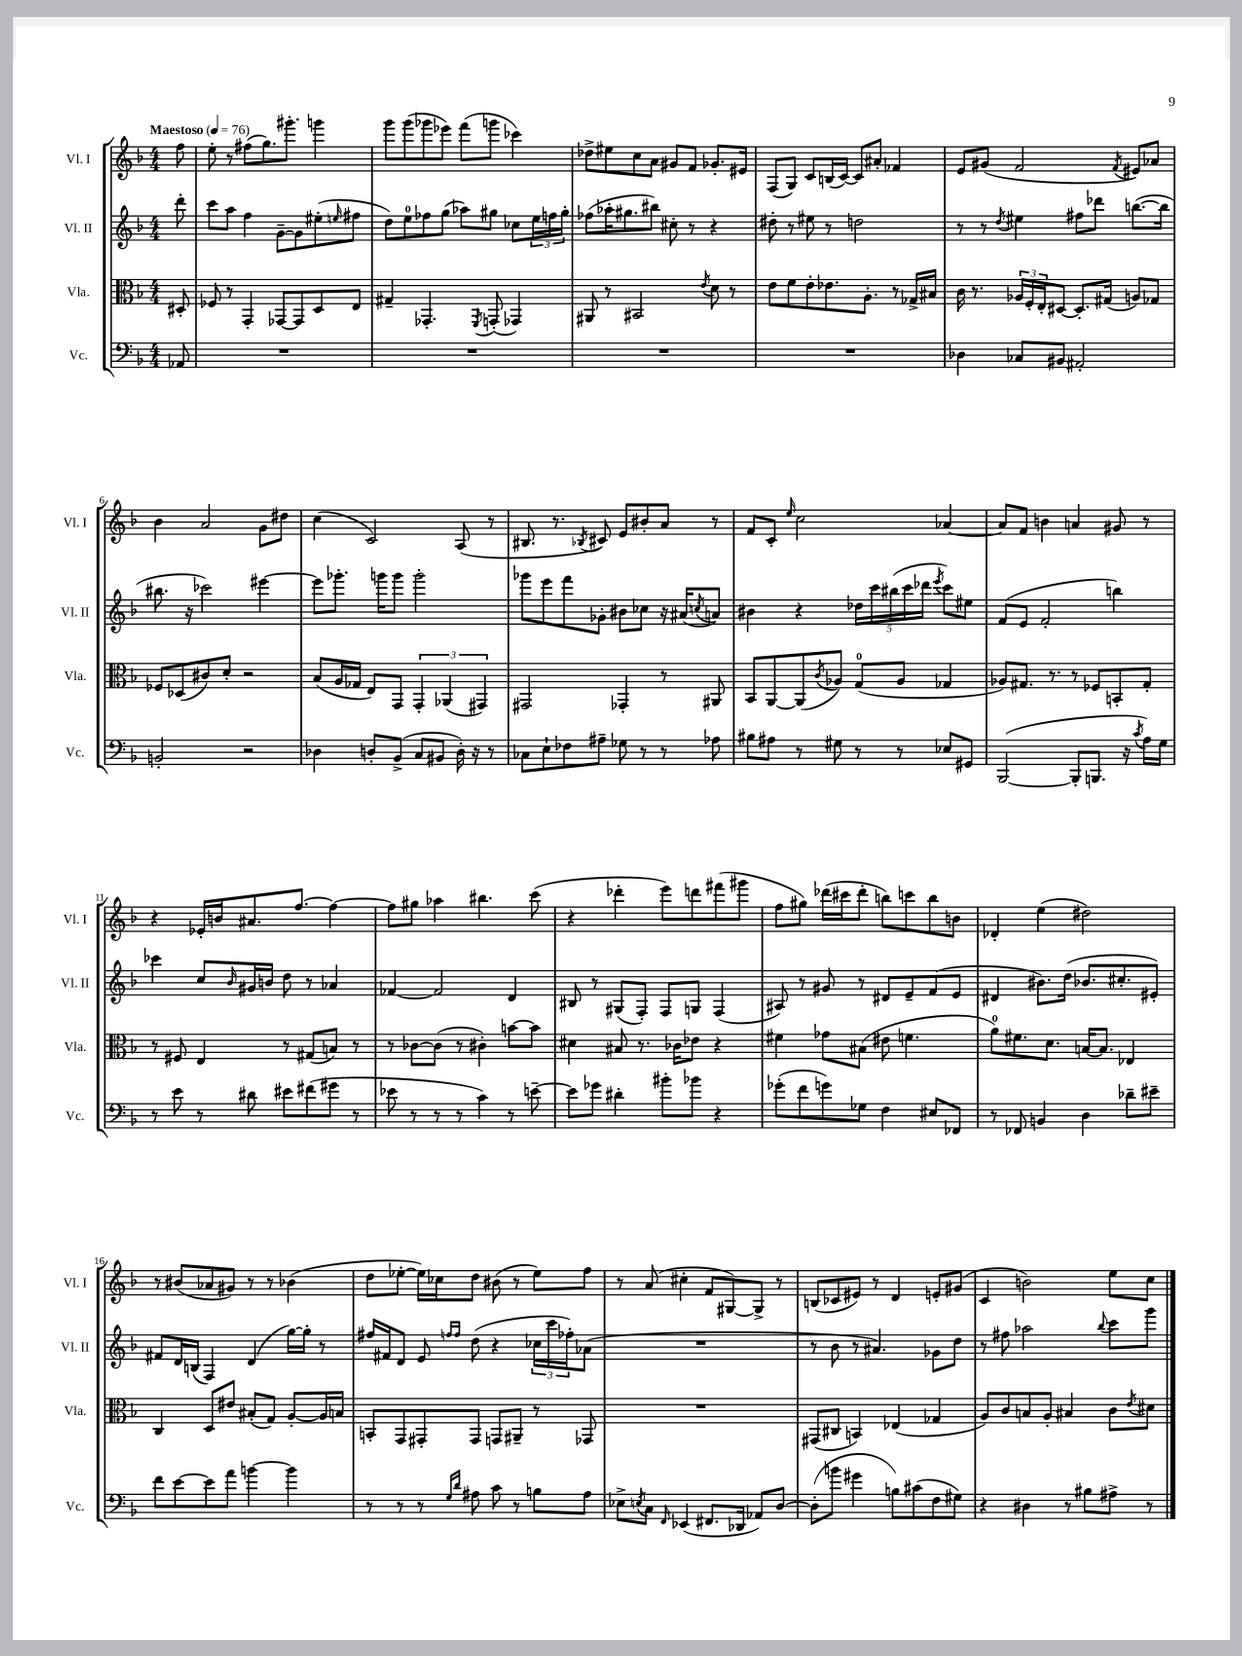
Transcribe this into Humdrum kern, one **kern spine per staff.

**kern	**kern	**kern	**kern
*staff4	*staff3	*staff2	*staff1
*clefF4	*clefC3	*clefG2	*clefG2
*k[b-]	*k[b-]	*k[b-]	*k[b-]
*M4/4	*M4/4	*M4/4	*M4/4
*MM76	*MM76	*MM76	*MM76
8AA-	8D#'	8ddd'	8ff
=	=	=	=
1r	8F-	8ccc	8ee'
.	8r	8aa	8r
.	4GG'	4ff	(8ff#
.	.	.	8.gg)
.	[8GG-	[8g~	.
.	.	.	8.ggg#'
.	8GG-]	8g]	.
.	8D	(8ee#'	4ggg
.	.	16qqee	.
.	8E	8ff#	.
=	=	=	=
1r	4G#~	8dd)	8ggg
.	.	8ee	(8ggg
.	4.GG-'	8ff-	8ggg-
.	.	(8gg	8eee-)
.	.	8aa-)	(8fff
.	8qFF	.	.
.	(8GG'	8gg#	8ggg
.	4GG-)	8cc-	4ccc-)
.	.	24ee	.
.	.	24ff	.
.	.	24gg#'	.
=	=	=	=
1r	8AA#	(8ff-	8dd-^
.	8r	16aa-'	8ee#
.	.	8.gg#	.
.	2BB#	.	8cc
.	.	8bb#)	8a
.	.	8cc#'	8g#
.	.	8r	8f
.	8qe	.	.
.	8d	4r	8.g-'
.	8r	.	.
.	.	.	16e#
=	=	=	=
1r	8e	8dd#'	(8F
.	8f	8r	8G)
.	8e'	8ee#	8c
.	8.e-	8r	(16B
.	.	.	[16c)
.	.	2dd	8c]
.	8.A'	.	.
.	.	.	8a#'
.	8r	.	4f-
.	16G-^	.	.
.	16B#	.	.
=	=	=	=
4D-	16c	8r	8e
.	8.r	.	.
.	.	8r	(8g#
.	.	8qdd	.
8C-	24A-	4ee#	2f
.	24F'	.	.
.	24E'	.	.
8BB#	[8D#	.	.
2AA#'	8.D#']	8ff#	.
.	.	8ddd-	.
.	(16G#	.	.
.	.	.	8qf
.	8A)	([8.bb	8e#)
.	8G-	.	8a-
.	.	16bb]	.
=	=	=	=
2BB'	8F-	8.bb#	4b-
.	(8D-	.	.
.	.	16r	.
.	8c#)	2ccc-)	2a
.	8d'	.	.
2r	2r	.	.
.	.	[4eee#	8g
.	.	.	8dd#
=	=	=	=
4D-	(8B-	8eee#]	(4cc
.	16A	8.ggg-'	.
.	16G-	.	.
8D'	8E)	.	2c)
.	.	16ggg	.
(8BB-^	8GG	8ggg	.
8C	6GG'	2ggg'	.
8BB#	.	.	.
.	(6AA-	.	.
16D')	.	.	(8A
16r	.	.	.
.	6GG#)	.	.
8r	.	.	8r
=	=	=	=
8C-	2GG#	8ggg-	8.B#
8E`	.	8eee	.
.	.	.	8.r
8F-	.	8fff	.
.	.	.	8qB-
8A#~	.	8g-'	8c#)
8G-	4GG-'	8b#	8e
8r	.	8cc-	8b#'
8r	8r	16r	8a
.	.	(16a#	.
.	.	8qcc	.
8A-	8AA#	8a)	8r
=	=	=	=
8B#	8BB-	4b#	8f
8A#	[8AA	.	8c'
.	.	.	16qqee
8r	(8AA]	4r	2cc
.	8qc	.	.
8G#	8A-)	.	.
8r	(8G	20dd-	.
.	.	20ccc	.
.	.	(20bb#	.
8r	8A-	.	.
.	.	20ccc	.
.	.	20ddd-	.
.	.	8qeee	.
8E-	4G-	8ccc)	[4a-
8GG#	.	8ee#	.
=	=	=	=
([2BBB-	8A-)	(8f	8a-]
.	8.G#	8e	8f
.	.	2f'	4b
.	8.r	.	.
8BBB-']	8r	.	4a
8.BBB	8F-	.	.
.	8BB'	4bb)	8g#
16r	.	.	.
8qc	.	.	.
16A)	8G#'	.	8r
16G	.	.	.
=	=	=	=
8r	8r	4ccc-	4r
8e	8F#	.	.
8r	4E	8cc	16e-'
.	.	.	16b
.	.	16qqb-	.
8d#	.	16g#	8.a#
.	.	16b	.
8e#	8r	8dd	.
.	.	.	[8.ff
(8f#	(8G#	8r	.
8g#	8B)	4a-	4ff_
8r	8r	.	.
=	=	=	=
8e-	8r	[4f-	8ff]
8r	[8c-	.	8gg#
8r	(8c-]	2f-]	4aa-
8r	8r	.	.
4c)	4c#')	.	4.bb#
8r	[8b	4d	.
[8e~	8b]	.	(8ccc
=	=	=	=
8e]	4d#	8B#	4r
8g-	.	8r	.
4d#'	8B#	(8G#	4ddd-'
.	8.r	8F')	.
8b#'	.	8F	8eee)
.	16c-	.	.
8b-	8e-	8G	8ddd
4r	4r	(4F	(8fff#
.	.	.	8ggg#
=	=	=	=
(8g-'	4f#	8A#)	8ff
8f	.	8r	8gg#)
8g)	8g-	8g#	(16ddd-
.	.	.	16ccc#
8G-	(8B#	8r	8ddd-'
4F	8e#	8d#	8bb)
.	4.f	8e~	8ccc
8E#	.	(8f	8bb
8FF-	.	8e	8b
=	=	=	=
8r	8a)	4d#	4d-'
8FF-	8.f#	.	.
4BB	.	8.b#)	(4ee
.	8.d	.	.
.	.	(16dd	.
4D	[16B	8.b-	2dd#)
.	8.B]	.	.
.	.	8.cc#'	.
8d-~	4E-	.	.
8e#~	.	8e#')	.
=	=	=	=
8f	4C	8f#	8r
[8e	.	16d	(8b#
.	.	(16B	.
8e]	8D	4F)	8a-
8a	8e#	.	8g#)
[4b	(8B#'	(4d	8r
.	8G)	.	8r
4b]	[8A'	[16gg)	(4b-
.	.	16gg']	.
.	16A]	8r	.
.	16B	.	.
=	=	=	=
8r	8BB'	16ff#	8dd
.	.	16f#	.
8r	8GG	8d	[8ee-'
8r	8GG#'	8e	16ee-])
.	.	.	16cc-
16qqG	.	16qqff	.
16qqd	.	16qqff	.
8A#	8GG#	(8dd	8dd
8c	8GG	4r	(8b#
8r	8AA#~	.	8r
8B	8r	24cc-	8ee-)
.	.	24ccc	.
.	.	24ff-')	.
8A#	8GG-	(8a-	8ff
=	=	=	=
8E-^	1r	1r	8r
8qE	.	.	.
8C	.	.	(8a
16qqFF	.	.	.
(4EE-	.	.	4cc#'
8.FF#	.	.	8f
.	.	.	[8G#)
16DD-	.	.	.
8AA-)	.	.	8G#^]
[8D	.	.	8r
=	=	=	=
(8D']	(8GG#	8r	(8B
8b	8C#	8b-	8c-
4g#	4BB)	8r	8e#)
.	.	4.a#)	8r
8B)	(4E-	.	4d
(8c#	.	.	.
8F	4G-	8g-	8e'
8G#)	.	8dd	(8g#
=	=	=	=
4r	8A)	8r	4c
.	8c	8ff#	.
4D#	8B	2aa-	2b)
.	8A'	.	.
8r	4B#	.	.
8B#	.	.	.
.	.	8qqbb-	.
8A#^	8c	8ccc	8ee
.	8qe	.	.
8r	8d#	8ggg	8cc
==	==	==	==
*-	*-	*-	*-
